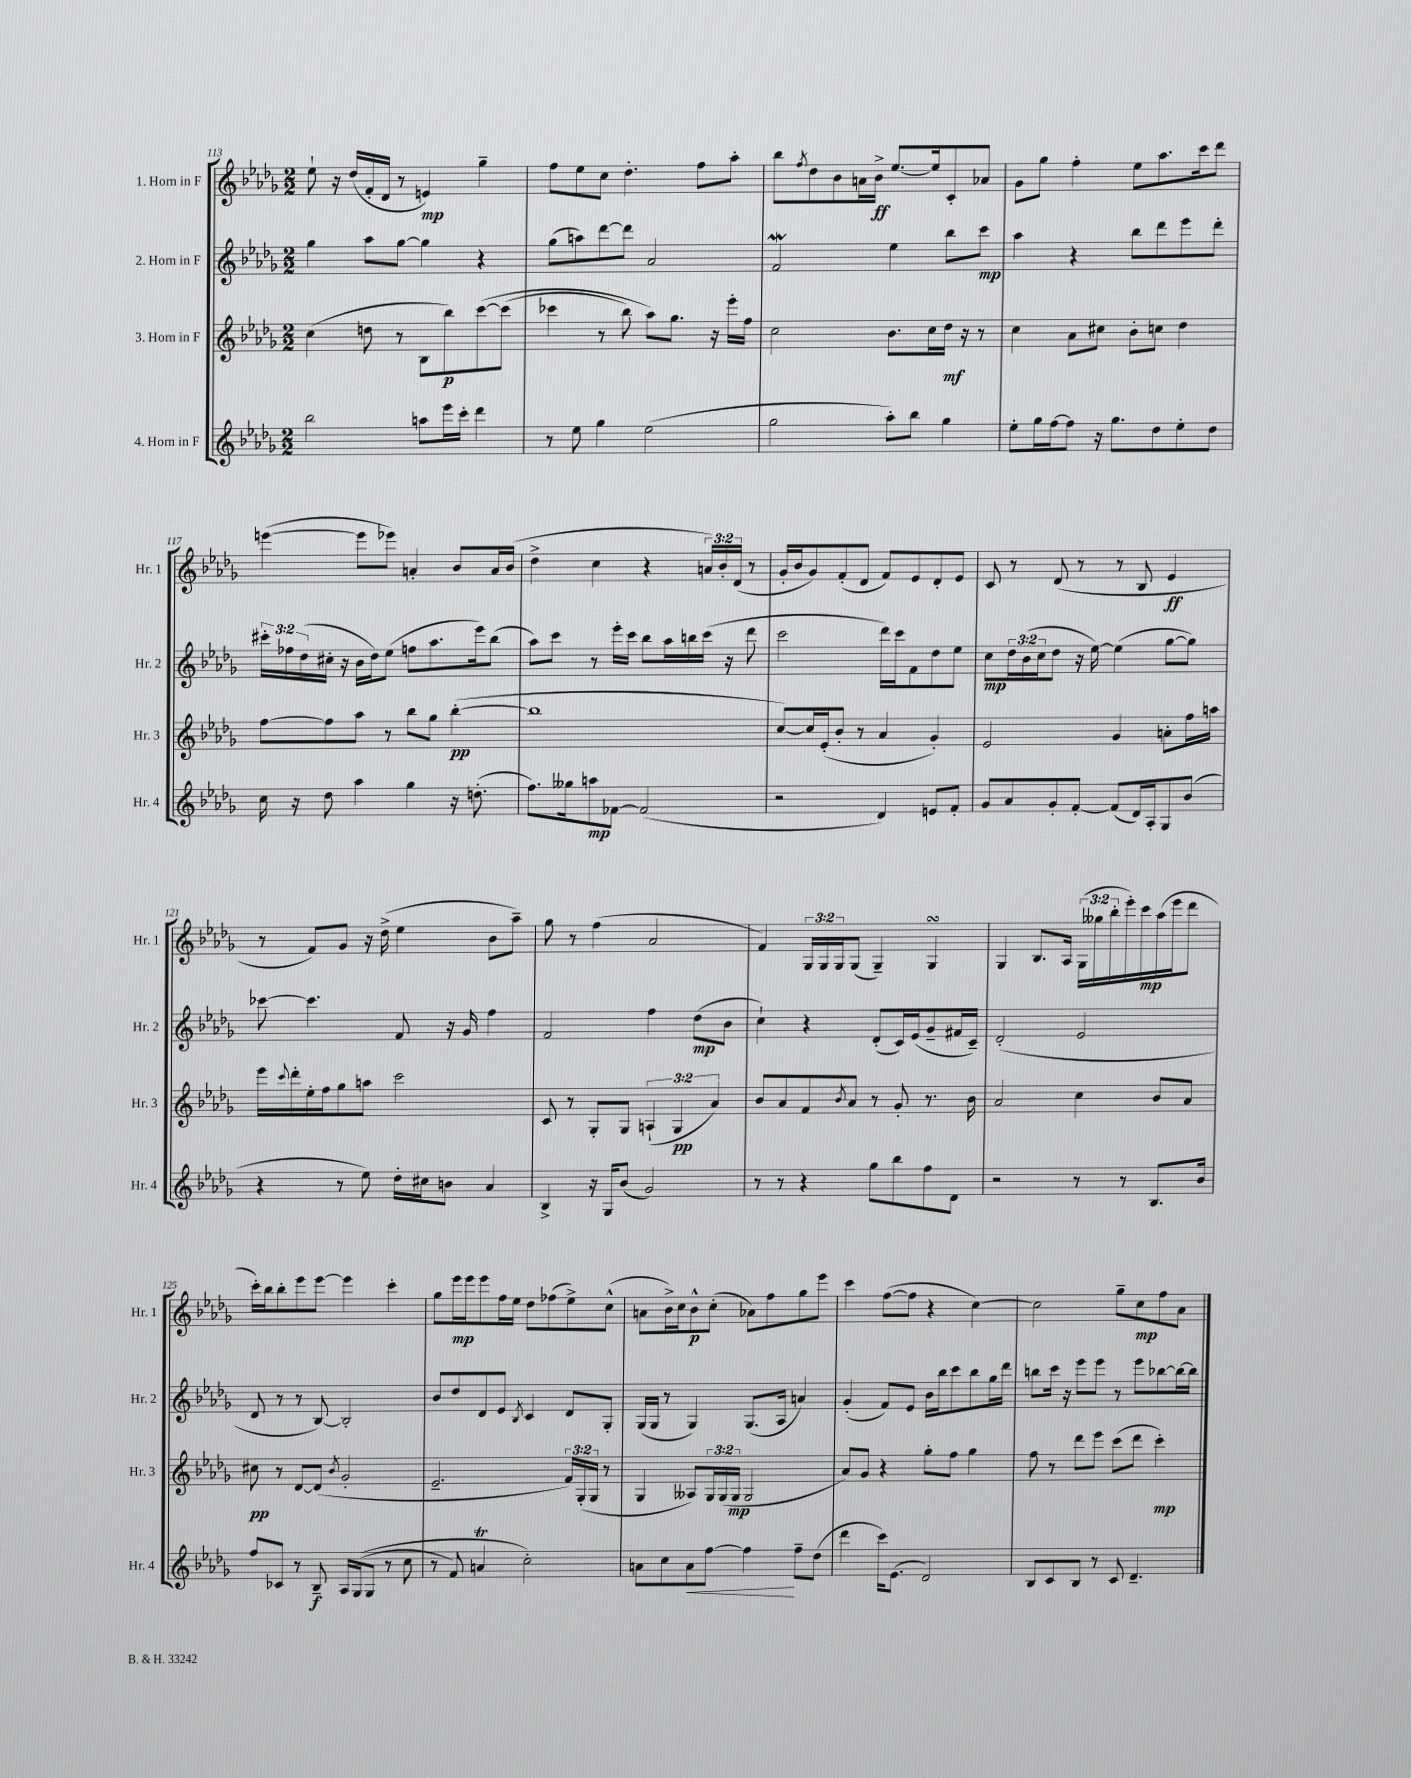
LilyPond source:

<<
\new StaffGroup <<
\new Staff = "s0" \with { instrumentName = "1. Horn in F" shortInstrumentName = "Hr. 1" } {
    \clef treble \key des \major \numericTimeSignature \time 2/2 \override Staff.TupletNumber.text = #tuplet-number::calc-fraction-text
    ees''8-! r16 des''16( f'16-. des'16 r8 e'4\mp) ges''4-- |
    f''8 ees''8 c''8 des''4.-. f''8 aes''8-. |
    bes''8 \acciaccatura { f''8 } des''8 bes'8 a'16 bes'16->\ff ees''8.~ ees''16 c'8-. aes'8 |
    ges'8 ges''8 f''4-. ees''8 aes''8. c'''16 des'''8 |
    e'''4~( e'''8 ees'''8) a'4-. bes'8 a'16 bes'16( |
    des''4-> c''4 r4 \tuplet 3/2 { a'16) bes'16-. des'16( } r8 |
    ges'16-. bes'16 ges'8) f'8-.( des'8 f'8) ees'8 des'8-. ees'8 |
    c'8 r8 des'8( r8 r8 bes8 ees'4\ff |
    r8 f'8) ges'8 r16 des''16->( ees''4 bes'8 aes''8--) |
    ges''8 r8 f''4( aes'2 |
    f'4) \tuplet 3/2 { ges16 ges16 ges16 } ges8( ges4--) ges4\turn |
    ges4 bes8. aes16 \tuplet 3/2 { ges16( geses''16 bes''16-. } ees'''16-.) c'''16\mp aes''16( ees'''16 des'''8 |
    c'''16-.) bes''16 bes''8-. ees'''8 ees'''8~ ees'''4 c'''4-. |
    ges''8 ees'''16\mp ees'''16 ees'''8 f''16 ees''16 des''8 fes''8( ees''8->) c''8-^( |
    a'8 bes'16->) c''16 bes'8-^\p c''8-.( aes'8) f''8 ges''8 ees'''8 |
    c'''4 f''8~( f''8 r4 c''4~) |
    c''2 ges''8-- c''8\mp f''8 aes'8 \bar "|." |
}
\new Staff = "s1" \with { instrumentName = "2. Horn in F" shortInstrumentName = "Hr. 2" } {
    \clef treble \key des \major \numericTimeSignature \time 2/2 \override Staff.TupletNumber.text = #tuplet-number::calc-fraction-text
    ges''4 aes''8 ges''8~ ges''4 r4 |
    ges''8( a''8) des'''8~ des'''8 aes'2 |
    f'2\mordent ees''4 bes''8 c'''8\mp |
    aes''4 r4 bes''8 des'''8 ees'''8 des'''8-. |
    \tuplet 3/2 { cis'''16-. fes''16 des''16( } cis''16-. r16 bes'16 des''16) ees''8( f''8 aes''8. ees'''16) bes''8( |
    aes''8) c'''8 r8 ees'''16-. c'''16 bes''8 aes''16 b''16 c'''16( r16 des'''8 |
    c'''2 des'''16) c'''16 f'8 des''8 ees''8 |
    c''8\mp \tuplet 3/2 { des''16 bes'16( c''16 } des''8 r16 ees''16~) ees''4( ges''8~ ges''8) |
    ces'''8~ ces'''4. f'8 r16 ges'16 f''4 |
    f'2 f''4 des''8\mp( bes'8 |
    c''4-!) r4 des'8-.( c'16) ees'16( ges'8-- fis'16 c'16--) |
    des'2-.( ees'2 |
    des'8 r8 r8 bes8~) bes2-. |
    bes'8 des''8 des'8 ees'8 \acciaccatura { bes8 } c'4 des'8 ges8-. |
    ges16( ges16 r8 ges4) ges8.( aes16 a'4) |
    ges'4-.( f'8) ees'8 bes'16 bes''16 c'''8 bes''8 ges''16 des'''16 |
    b''8 c'''16 r16 ees'''8 ees'''8 r8 ees'''8 bes''8~ bes''16~ bes''16 \bar "|." |
}
\new Staff = "s2" \with { instrumentName = "3. Horn in F" shortInstrumentName = "Hr. 3" } {
    \clef treble \key des \major \numericTimeSignature \time 2/2 \override Staff.TupletNumber.text = #tuplet-number::calc-fraction-text
    c''4( d''8 r8 bes8 bes''8\p) c'''8~\( c'''8( |
    ces'''4 r8 bes''8) aes''8\) ges''8. r16 ees'''16-. f''16 |
    c''2 bes'8. c''16 des''16\mf r16 r8 |
    c''4 aes'8 cis''8 bes'8-. c''8 des''4 |
    f''8~ f''8 aes''8 r8 bes''8 ges''8 bes''4~-.\pp( |
    bes''1 |
    c''8~) c''16 ees'16-.( bes'8-. r8 aes'4 ges'4-.) |
    ees'2 ges'4 a'8-. f''16 a''16 |
    ees'''16 \appoggiatura { c'''8 } des'''16-. ees''16-. f''16 ges''8 a''8 c'''2 |
    c'8 r8 ges8-. ges8 \tuplet 3/2 { a4-!( ges4\pp aes'4) } |
    bes'8 aes'8 f'8 \acciaccatura { bes'8 } aes'8 r8 ges'8-. r8. bes'16 |
    aes'2 c''4 bes'8 aes'8 |
    cis''8\pp r8 des'8~ des'8( \acciaccatura { bes'8 } ges'2-. |
    ees'2.-- \tuplet 3/2 { f'16) ges16-.( ges16 } r8 |
    ges4 aeses8) \tuplet 3/2 { ges16 ges16( ges16\mp } ges2 |
    aes'8) ges'8 r4 ges''8-. f''8 ges''4 |
    f''8 r8 des'''8 ees'''8 c'''8( des'''8 c'''4-.\mp) \bar "|." |
}
\new Staff = "s3" \with { instrumentName = "4. Horn in F" shortInstrumentName = "Hr. 4" } {
    \clef treble \key des \major \numericTimeSignature \time 2/2
    bes''2 a''8 ees'''16 c'''16-. des'''4 |
    r8 ees''8 ges''4 ees''2( |
    ges''2 aes''8-.) bes''8 ges''4 |
    ees''8-. ges''16 f''16~ f''8 r16 ges''8. des''8 ees''8-. des''8 |
    c''16 r16 des''8 aes''4 ges''4 r16 d''8.-.( |
    f''8.) geses''16 a''8\mp fes'8~ fes'2( |
    r2 des'4) e'8 f'8-. |
    ges'8 aes'8 ges'8-. f'8~-. f'8( des'16) aes16-. ges8 bes'8( |
    r4 r8 ees''8) des''16-. cis''16 b'8 aes'4 |
    bes4-> r16 ges16 bes'8( ges'2) |
    r8 r8 r4 ges''8 bes''8 f''8 des'8 |
    r2 r8 r8 bes8. bes'16 |
    f''8 ces'8 r8 bes8--\f aes16 ges16(\( ges8 r8 c''8 |
    r8 f'8) a'4\trill c''2-.\) |
    a'8 c''8 a'8\< f''8~ f''4\! f''8-- des''8( |
    des'''4 c'''16) ees'8.( des'2) |
    bes8 c'8 bes8 r8 c'8 des'4.-- \bar "|." |
}
>>
>>
\layout { \context { \Score currentBarNumber = #113 } }
